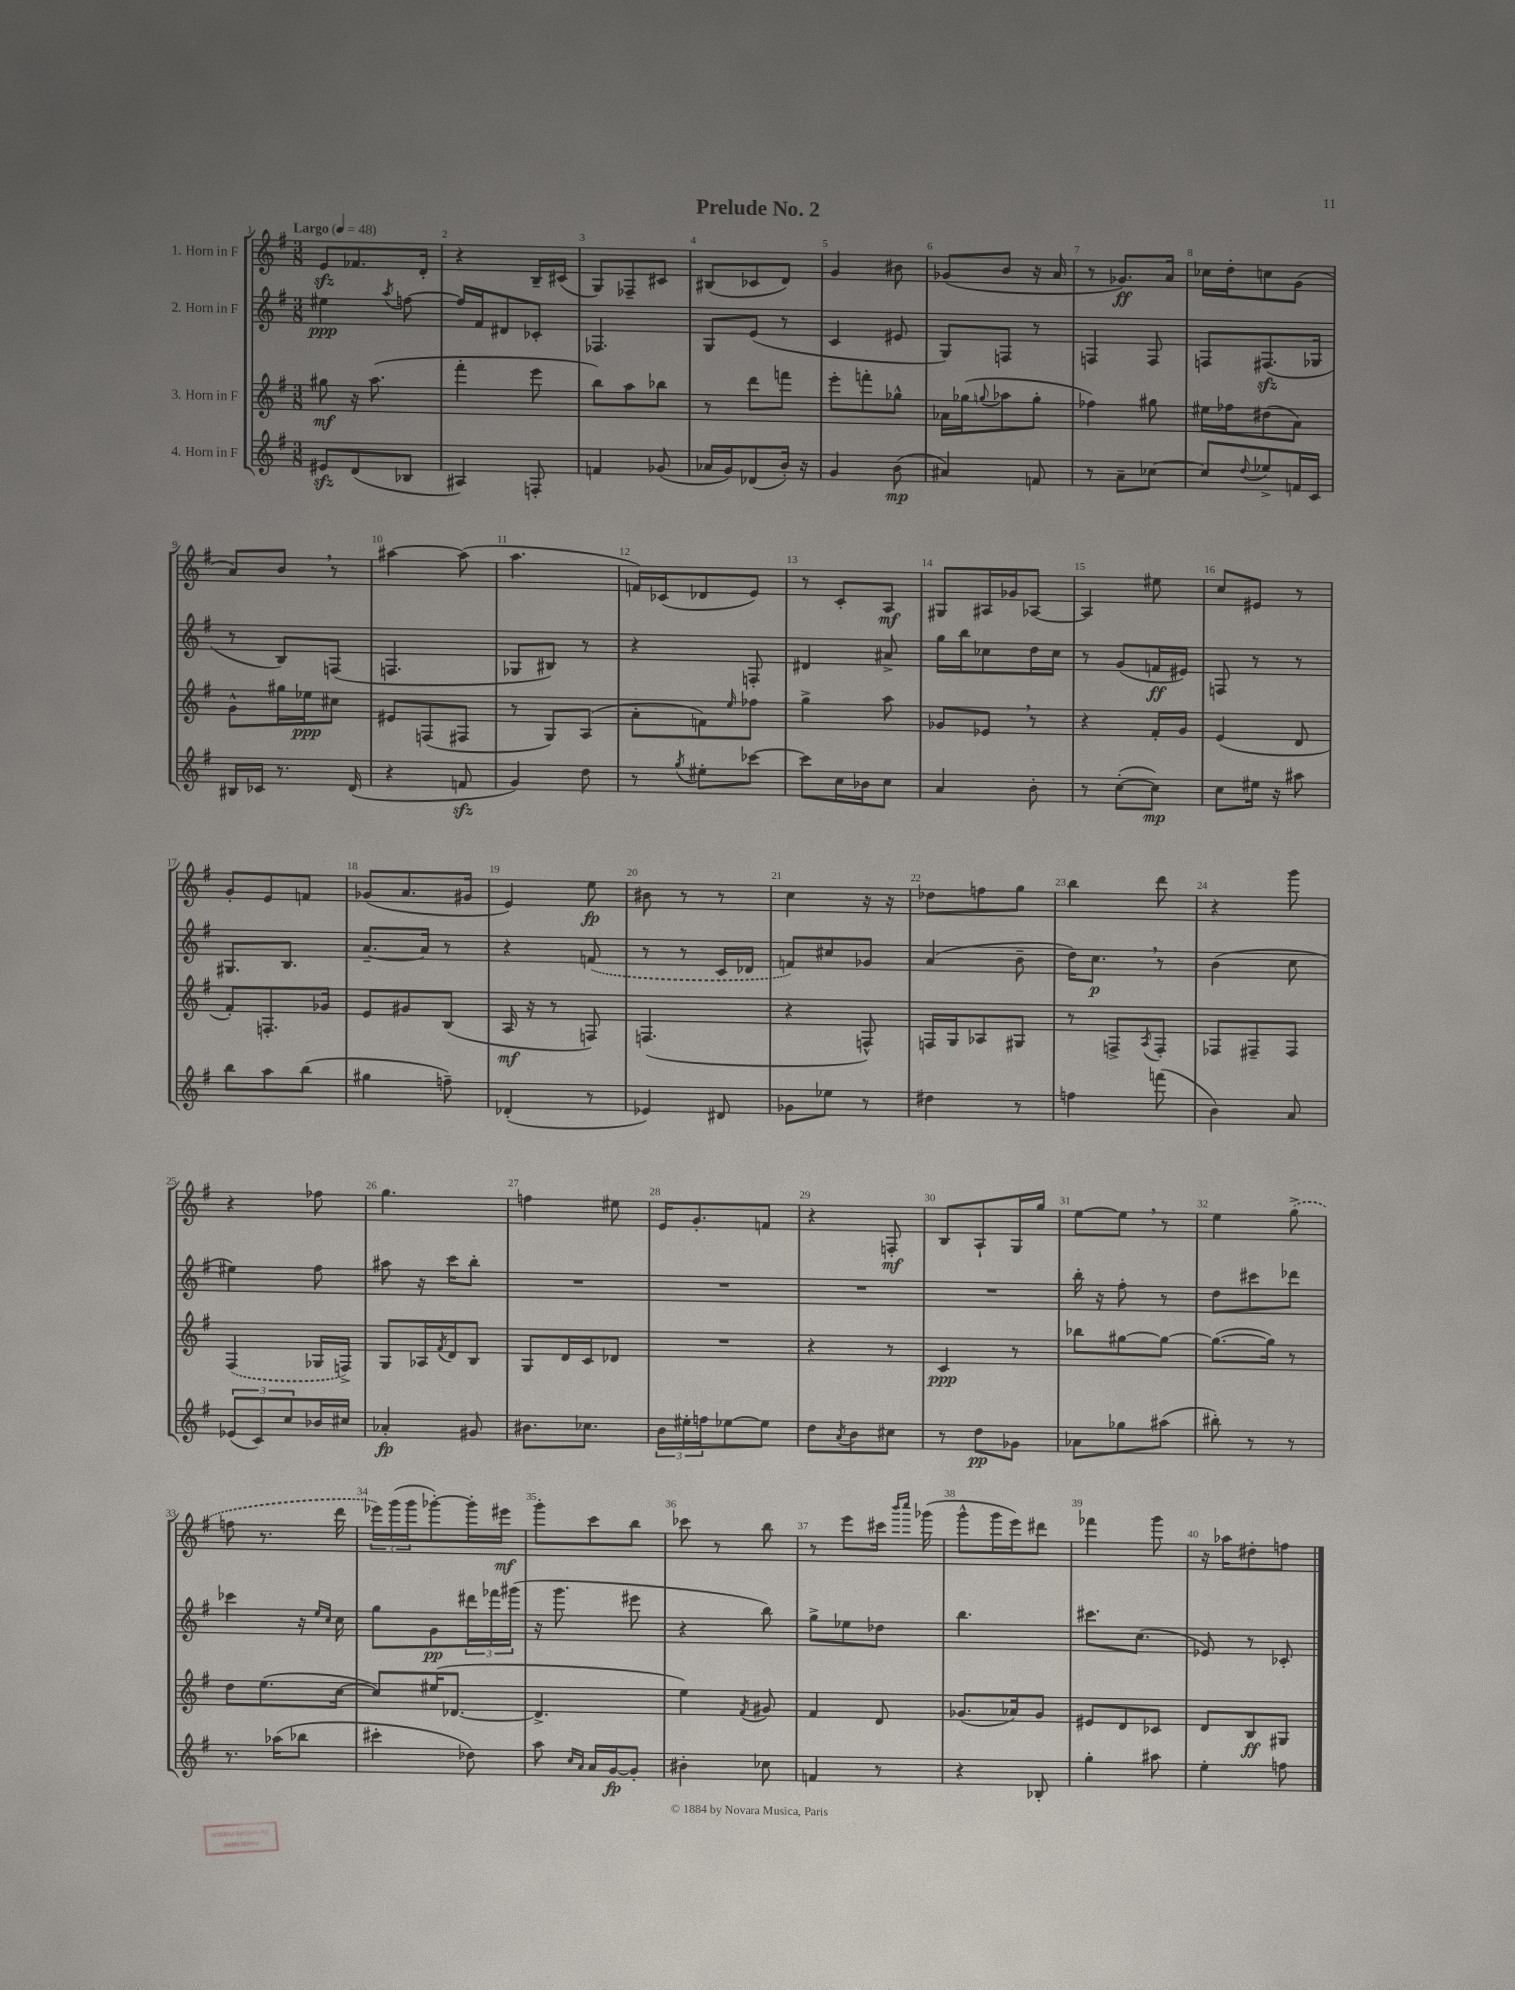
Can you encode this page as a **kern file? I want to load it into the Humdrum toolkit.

**kern	**dynam	**kern	**dynam	**kern	**dynam	**kern	**dynam
*part4	*part4	*part3	*part3	*part2	*part2	*part1	*part1
*staff4	*staff4	*staff3	*staff3	*staff2	*staff2	*staff1	*staff1
*I"4. Horn in F	*	*I"3. Horn in F	*	*I"2. Horn in F	*	*I"1. Horn in F	*
*clefG2	*	*clefG2	*	*clefG2	*	*clefG2	*
*k[f#]	*	*k[f#]	*	*k[f#]	*	*k[f#]	*
*M3/8	*	*M3/8	*	*M3/8	*	*M3/8	*
*MM48	*	*MM48	*	*MM48	*	*MM48	*
=1	=1	=1	=1	=1	=1	=1	=1
!	!	!	!	!	!	!LO:TX:a:B:t=Largo	!
8e#Xzz/L	.	8gg#X\	mf	4ee#X\	ppp	8ezz/L	.
(8d/	.	16r	.	.	.	8.f-X/	.
.	.	(8.aa\	.	.	.	.	.
.	.	.	.	8qaa/	.	.	.
8B-X/J	.	.	.	[8ffn\	.	.	.
.	.	.	.	.	.	16d'/Jk	.
=2	=2	=2	=2	=2	=2	=2	=2
4A#X/)	.	4fff#'\	.	16ff/LL]	.	4r	.
.	.	.	.	16f#/J	.	.	.
.	.	.	.	8d#X/	.	.	.
8Fn'/	.	8eee\	.	8c-X'/J	.	16B~/LL	.
.	.	.	.	.	.	(16c#X/JJ	.
=3	=3	=3	=3	=3	=3	=3	=3
4fn/	.	8bb\L)	.	4.F-X/	.	8G/L)	.
.	.	8aa\	.	.	.	8F-X~/	.
(8g-X/	.	8bb-X\J	.	.	.	8c#X/J	.
=4	=4	=4	=4	=4	=4	=4	=4
16a-X/LL	.	8r	.	8G/L	.	(8B#X/L	.
16g/J)	.	.	.	.	.	.	.
(8d-X/	.	8ddd\L	.	(8e/J	.	8c-X/	.
16b'/Jk)	.	8fffn\J	.	8r	.	8d/J)	.
16r	.	.	.	.	.	.	.
=5	=5	=5	=5	=5	=5	=5	=5
4g/	.	8eee'\L	.	4c/	.	4g/	.
.	.	8fffn'\	.	.	.	.	.
(8b\	mp	8gg-X^^\J	.	8e#X/	.	8b#X\	.
=6	=6	=6	=6	=6	=6	=6	=6
4a#X/)	.	16a-X\LL	.	8G/L)	.	(8g-X/L	.
.	.	(16gg-X\J	.	.	.	.	.
.	.	8qqggn/	.	.	.	.	.
.	.	8aa-X\	.	8Fn/J	.	8b/J	.
8fn/	.	8gg'\J	.	8r	.	16r	.
.	.	.	.	.	.	16a/	.
=7	=7	=7	=7	=7	=7	=7	=7
8r	.	4ff-X\)	.	4Fn/	.	8r	.
8a~\L	.	.	.	.	.	8.g-X/L)	ff
[8cc-X\J	.	8gg#X\	.	8F/	.	.	.
.	.	.	.	.	.	16a/Jk	.
=8	=8	=8	=8	=8	=8	=8	=8
8cc-/L]	.	16ee#X\LL	.	8Fn/L	.	16cc-X\LL	.
.	.	16ff-X\J	.	.	.	16dd'\J	.
8qqdd/	.	.	.	.	.	.	.
8ee-X^/	.	(8dd#X\	.	(8.F#Xzz/	.	8ccn\	.
16fn/L	.	8a\J)	.	.	.	(8g\J	.
16c/JJ	.	.	.	16G-X/Jk	.	.	.
!!LO:LB:g=z
=9	=9	=9	=9	=9	=9	=9	=9
16B#X/LL	.	8g^^\L	.	8r	.	8a/L)	.
16c-X/JJ	.	.	.	.	.	.	.
8.r	.	16gg#X\L	.	8B/L)	.	8b,/J	.
.	.	16ee-X\J	ppp	.	.	.	.
.	.	8cc#X\J	.	(8Fn/J	.	8r	.
(16d/	.	.	.	.	.	.	.
=10	=10	=10	=10	=10	=10	=10	=10
4r	.	8e#X/L	.	4.Fn/	.	[4aa#X\	.
.	.	(8Fn/	.	.	.	.	.
8fnzz/	.	8F#X/J	.	.	.	(8aa#\]	.
=11	=11	=11	=11	=11	=11	=11	=11
4g/)	.	8r	.	8G-X/L	.	4.aa\	.
.	.	8G/L)	.	8B#X/J)	.	.	.
8dd\	.	(8A/J	.	8r	.	.	.
=12	=12	=12	=12	=12	=12	=12	=12
8r	.	8a'\L	.	4r	.	16fn/LL)	.
.	.	.	.	.	.	(16c-X/J	.
8qgg/	.	.	.	.	.	.	.
8ee#X'\L	.	8fn\)	.	.	.	8d-X/	.
.	.	16qqee/	.	.	.	.	.
[8ccc-X\J	.	8ff-X\J	.	8Fn'/	.	8e/J)	.
=13	=13	=13	=13	=13	=13	=13	=13
8ccc-\L]	.	4gg^\	.	4d#X/	.	8r	.
16cc\L	.	.	.	.	.	8c'/L	.
16b-X\J	.	.	.	.	.	.	.
8cc\J	.	8aa\	.	8a#X^/	.	8A/J	mf
=14	=14	=14	=14	=14	=14	=14	=14
4a/	.	8g-X/L	.	16gg\LL	.	8G#X/L	.
.	.	.	.	16bb\J	.	.	.
.	.	8e-X,/J	.	8cc-X\	.	16A#X/L	.
.	.	.	.	.	.	16g-X/J	.
8b'\	.	8r	.	16dd\L	.	[8A-X/J	.
.	.	.	.	16cc-\JJ	.	.	.
=15	=15	=15	=15	=15	=15	=15	=15
8r	.	4r	.	8r	.	4A-/]	.
([8cc'\L	.	.	.	(8g/L	.	.	.
8cc\J])	mp	16f#'/LL	.	16fn/L	ff	8ee#X\	.
.	.	16g/JJ	.	16e#X/JJ)	.	.	.
=16	=16	=16	=16	=16	=16	=16	=16
8cc\L	.	(4e/	.	8Fn/	.	8cc/L	.
16ee#X\Jk	.	.	.	8r	.	8e#X/J	.
16r	.	.	.	.	.	.	.
8aa#X\	.	8d/	.	8r	.	8r	.
!!LO:LB:g=z
=17	=17	=17	=17	=17	=17	=17	=17
8bb\L	.	8f#'/L)	.	8.G#X/L	.	8g'/L	.
8aa\	.	8.Fn'/	.	.	.	8e/	.
.	.	.	.	8.B/J	.	.	.
(8bb\J	.	.	.	.	.	8fn/J	.
.	.	16g-X/Jk	.	.	.	.	.
=18	=18	=18	=18	=18	=18	=18	=18
4gg#X\	.	8e/L	.	[8.a~/L	.	(8g-X/L	.
.	.	8g#X/	.	.	.	8.a/	.
.	.	.	.	16a/Jk]	.	.	.
8ffn~\)	.	(8B/J	.	8r	.	.	.
.	.	.	.	.	.	16g#X/Jk	.
=19	=19	=19	=19	=19	=19	=19	=19
(4d-X'/	.	16A/	mf	4r	.	4e/)	.
.	.	16r	.	.	.	.	.
.	.	8r	.	.	.	.	.
8r	.	8Fn/)	.	(8fn/	.	8ee\	fp
=20	=20	=20	=20	=20	=20	=20	=20
4e-X/)	.	(4.Fn/	.	8r	.	8b#X\	.
.	.	.	.	8r	.	8r	.
8d#X/	.	.	.	16c/LL	.	8r	.
.	.	.	.	16d-X/JJ	.	.	.
=21	=21	=21	=21	=21	=21	=21	=21
8g-X\L	.	4r	.	8fn/L)	.	4cc\	.
8ee-X\J	.	.	.	8cc#X/	.	.	.
8r	.	8Fn^^/)	.	8g-X/J	.	16r	.
.	.	.	.	.	.	16r	.
=22	=22	=22	=22	=22	=22	=22	=22
4dd#X\	.	16Fn/LL	.	(4a/	.	8dd-X\L	.
.	.	16G/J	.	.	.	.	.
.	.	8A-X/	.	.	.	8ffn\	.
8r	.	8G#X/J	.	8b~\	.	8gg\J	.
=23	=23	=23	=23	=23	=23	=23	=23
4ffn\	.	8r	.	16dd\KL)	.	4bb\	.
.	.	.	.	8.cc,\J	p	.	.
.	.	8Fn^/L	.	.	.	.	.
.	.	8qA/	.	.	.	.	.
(8fffn\	.	8F'/J	.	8r	.	8ddd\	.
=24	=24	=24	=24	=24	=24	=24	=24
4b\)	.	8F-X/L	.	(4b\	.	4r	.
.	.	8F#X~/	.	.	.	.	.
8a/	.	8F#/J	.	8cc\	.	8ggg\	.
!!LO:LB:g=z
=25	=25	=25	=25	=25	=25	=25	=25
(12e-X/L	.	(4F#/	.	4ee#X\)	.	4r	.
12c/)	.	.	.	.	.	.	.
12cc/	.	.	.	.	.	.	.
16b-X/L	.	16G-X/LL	.	8ff#\	.	8ff-X\	.
16cc#X/JJ	.	16Fn^/JJ)	.	.	.	.	.
=26	=26	=26	=26	=26	=26	=26	=26
4a-X'/	fp	8G/L	.	8aa#X\	.	4.gg\	.
.	.	16A-X/L	.	16r	.	.	.
.	.	8qf#/	.	.	.	.	.
.	.	16d/J	.	16ccc\KL	.	.	.
8g#X/	.	8B/J	.	8bb'\J	.	.	.
=27	=27	=27	=27	=27	=27	=27	=27
8.b#X\L	.	8G/L	.	4.r	.	4ffn\	.
.	.	16d/L	.	.	.	.	.
8.cc-X\J	.	16c/J	.	.	.	.	.
.	.	8d-X/J	.	.	.	8ee#X\	.
=28	=28	=28	=28	=28	=28	=28	=28
24b\LL	.	4.r	.	4.r	.	16e/KL	.
24ee#X'\	.	.	.	.	.	.	.
.	.	.	.	.	.	8.g'/	.
24ffn\J	.	.	.	.	.	.	.
[8ee-X\	.	.	.	.	.	.	.
8ee-\J]	.	.	.	.	.	8fn/J	.
=29	=29	=29	=29	=29	=29	=29	=29
8dd\L	.	4r	.	4.r	.	4r	.
8qa/	.	.	.	.	.	.	.
8b\	.	.	.	.	.	.	.
8cc#X\J	.	8r	.	.	.	8Fn'/	mf
=30	=30	=30	=30	=30	=30	=30	=30
8r	.	4c/	ppp	4.r	.	8B/L	.
8dd\L	pp	.	.	.	.	8A`/	.
8g-X\J	.	8r	.	.	.	16G/L	.
.	.	.	.	.	.	16gg/JJ	.
=31	=31	=31	=31	=31	=31	=31	=31
8a-X\L	.	8bb-X\L	.	16bb'\	.	[8ee\L	.
.	.	.	.	16r	.	.	.
8gg-X\	.	[8gg#X\	.	8ff#'\	.	8ee,\J]	.
(8aa#X\J	.	8gg#\J_	.	8r	.	8r	.
=32	=32	=32	=32	=32	=32	=32	=32
8bb#X'\)	.	(8.gg#\L_	.	8dd\L	.	4ee\	.
8r	.	.	.	8ccc#X\	.	.	.
.	.	16gg#\Jk])	.	.	.	.	.
8r	.	8r	.	8ddd-X\J	.	(8gg^\	.
!!LO:LB:g=z
=33	=33	=33	=33	=33	=33	=33	=33
8.r	.	8dd\L	.	4ccc-X\	.	8ffn\	.
.	.	(8.ee\	.	.	.	8.r	.
(16aa-X\KL	.	.	.	.	.	.	.
8bb-X\J	.	.	.	16r	.	.	.
.	.	.	.	16qqee/LL	.	.	.
.	.	.	.	16qqcc/JJ	.	.	.
.	.	[16cc\Jk	.	16cc\	.	16ddd\	.
=34	=34	=34	=34	=34	=34	=34	=34
4ccc#X'\	.	8cc/L])	.	8gg\L	.	24eee-X\LL)	.
.	.	.	.	.	.	(24ggg\	.
.	.	.	.	.	.	24ggg\J	.
.	.	(16ee#X/K	.	8g\	pp	[8ggg-X'\)	.
.	.	[8.d-X/J	.	.	.	.	.
8dd-X\)	.	.	.	24ddd#X\L	.	16ggg-'\L]	.
.	.	.	.	24fff-X\	.	.	.
.	.	.	.	.	.	16eee#X\JJ	mf
.	.	.	.	(24ggg#X\JJ	.	.	.
=35	=35	=35	=35	=35	=35	=35	=35
8aa\	.	4.d-^/]	.	16r	.	8ggg'\L	.
.	.	.	.	8.ggg\	.	.	.
16qqcc/LL	.	.	.	.	.	.	.
16qqa/JJ	.	.	.	.	.	.	.
16a/LL	.	.	.	.	.	8ccc\	.
[16g/J	fp	.	.	.	.	.	.
8g'/J]	.	.	.	8eee#X\	.	8bb\J	.
=36	=36	=36	=36	=36	=36	=36	=36
4b#X'\	.	4ee\)	.	4r	.	8ccc-X\	.
.	.	.	.	.	.	8r	.
.	.	8qf#/	.	.	.	.	.
8cc-X\	.	8g#X/	.	8bb\)	.	8bb\	.
=37	=37	=37	=37	=37	=37	=37	=37
4fn/	.	4f#/	.	8gg^\L	.	8r	.
.	.	.	.	8ee-X\	.	8eee\L	.
8r	.	8d/	.	8dd-X\J	.	16ccc#X\Jk	.
.	.	.	.	.	.	16qqbbb/LL	.
.	.	.	.	.	.	16qqcccc/JJ	.
.	.	.	.	.	.	(16ggg-X\	.
=38	=38	=38	=38	=38	=38	=38	=38
4r	.	(8.g-X/L	.	4.bb\	.	8ggg^^\L	.
.	.	.	.	.	.	16ggg\L	.
.	.	16a-X/k)	.	.	.	16eee\J)	.
8B-X'/	.	8g-/J	.	.	.	8ddd#X\J	.
=39	=39	=39	=39	=39	=39	=39	=39
4gg'\	.	8e#X/L	.	8.ccc#X\L	.	4fff-X\	.
.	.	8d/	.	.	.	.	.
.	.	.	.	(8.cc\J	.	.	.
8aa#X\	.	8c-X/J	.	.	.	8ggg\	.
=40	=40	=40	=40	=40	=40	=40	=40
4ee'\	.	8d/L	.	8e-X/)	.	16r	.
.	.	.	.	.	.	16aa-X\KL	.
.	.	8B/	ff	8r	.	8dd#X'\	.
8ffn\	.	8G#X/J	.	8c-X'/	.	8ffn\J	.
==	==	==	==	==	==	==	==
*-	*-	*-	*-	*-	*-	*-	*-
